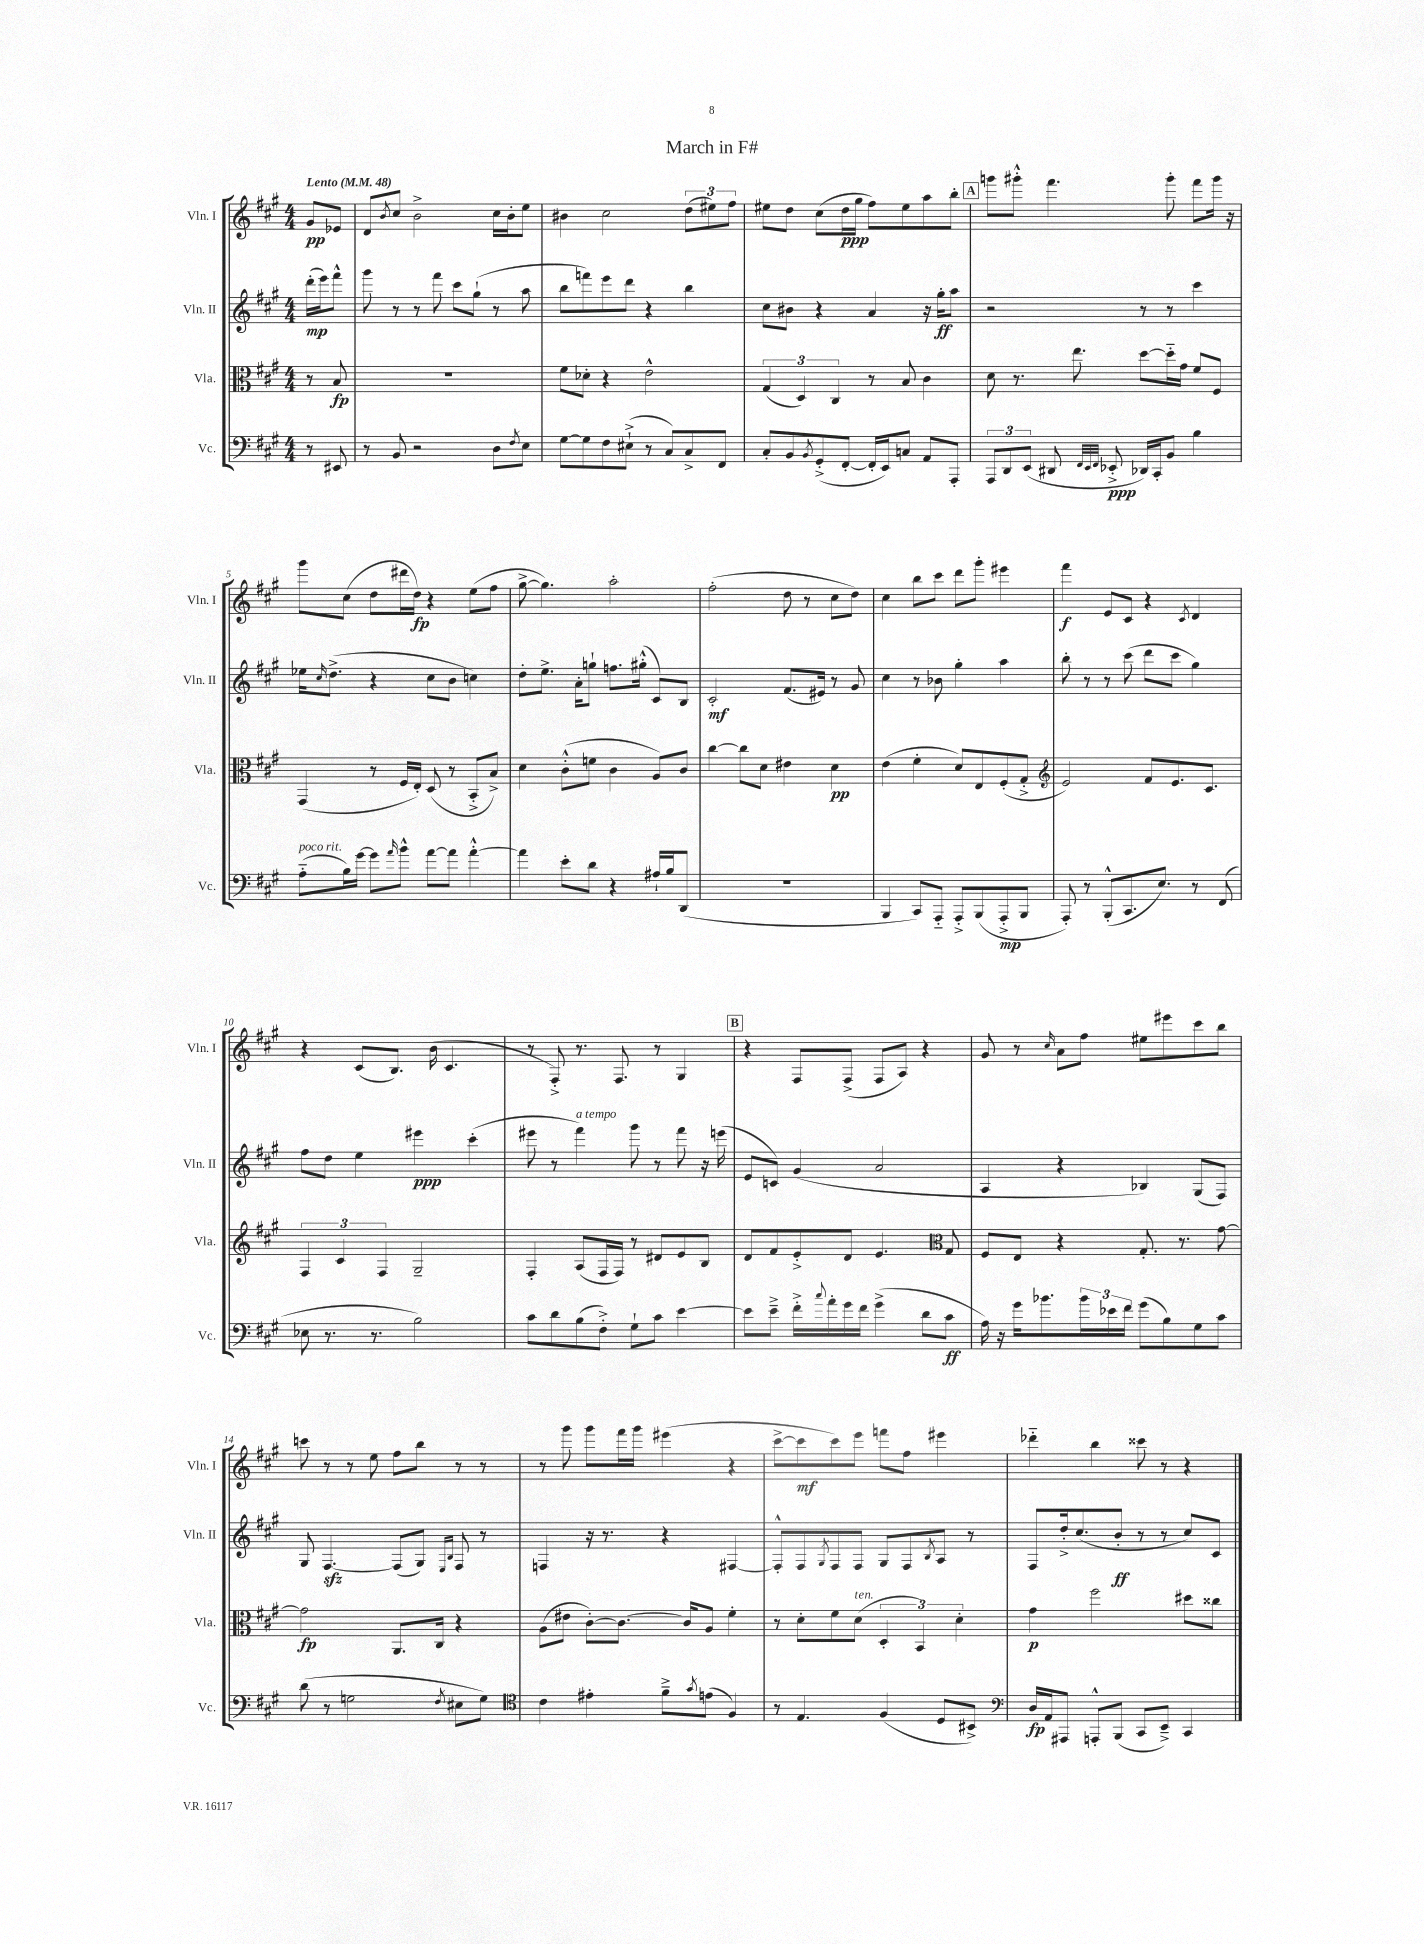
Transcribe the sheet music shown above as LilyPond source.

\header { title = "March in F#" }
<<
\new StaffGroup <<
\new Staff = "s0" \with { instrumentName = "Vln. I" shortInstrumentName = "Vln. I" } {
    \clef treble \key a \major \numericTimeSignature \time 4/4 \partial 4 \tempo "Lento" 4 = 48
    gis'8\pp ees'8 |
    d'8 \acciaccatura { b'8 } cis''8 b'2-> cis''16 b'16-. e''8 |
    bis'4 cis''2 \tuplet 3/2 { d''8( eis''8) fis''8 } |
    eis''8 d''8 cis''8( d''16\ppp gis''16 fis''8) eis''8 a''8 b''8-. |
    \mark \markup { \box "A" } g'''8 gis'''8-.-^ fis'''4. gis'''8-. fis'''8 gis'''16 r16 |
    gis'''8 cis''8( d''8 dis'''16 d''16\fp) r4 e''8( fis''8 |
    gis''8~-> gis''4.) a''2-. |
    fis''2-.( d''8 r8 cis''8 d''8) |
    cis''4 b''8 cis'''8 d'''8 gis'''8-. eis'''4 |
    fis'''4\f e'8 cis'8 r4 \acciaccatura { cis'8 } d'4 |
    r4 cis'8( b8.) b'16( cis'4. |
    r8 fis8-.->) r8. fis8. r8 gis4 |
    \mark \markup { \box "B" } r4 fis8 fis8->( fis8 a8) r4 |
    gis'8 r8 \grace { cis''16 } a'8 fis''8 eis''8 eis'''8 cis'''8 b''8 |
    c'''8 r8 r8 e''8 fis''8 b''8 r8 r8 |
    r8 gis'''8 gis'''8 fis'''16 gis'''16 eis'''4( r4 |
    cis'''8~-> cis'''8\mf cis'''8) e'''8 f'''8 fis''8 eis'''4 |
    des'''4-_ b''4 cisis'''8 r8 r4 \bar "|." |
}
\new Staff = "s1" \with { instrumentName = "Vln. II" shortInstrumentName = "Vln. II" } {
    \clef treble \key a \major \numericTimeSignature \time 4/4 \partial 4
    d'''16-.\mp( e'''16) fis'''8-^ |
    gis'''8 r8 r8 fis'''8 cis'''8 gis''8-!( r8 a''8 |
    b''8 f'''8) e'''8 d'''8 r4 b''4 |
    cis''8 bis'8 r4 a'4 r16 gis''16-.\ff a''8 |
    \mark \markup { \box "A" } r2 r8 r8 cis'''4 |
    ees''16 \grace { cis''16 } d''8.->( r4 cis''8 b'8 c''4) |
    d''8-. e''8.-> a'16-. g''8-! f''8. gis''16-.-^( cis'8) b8 |
    cis'2-.\mf fis'8.( eis'16) r8 gis'8 |
    cis''4 r8 bes'8 gis''4-. a''4 |
    b''8-. r8 r8 cis'''8( d'''8 cis'''8 gis''4) |
    fis''8 d''8 e''4 eis'''4\ppp cis'''4-.( |
    eis'''8 r8 fis'''4^\markup { \italic "a tempo" }) gis'''8 r8 fis'''8 r16 e'''16( |
    \mark \markup { \box "B" } e'8 c'8) gis'4( a'2 |
    a4 r4 bes4) gis8( fis8) |
    gis8 fis4.~\sfz fis8( gis8) \grace { e16 b16 } fis8 r8 |
    f4 r16 r8. r4 fis4~ |
    fis8-.-^ fis8 \acciaccatura { gis8 } fis8 fis8 gis8 fis8 \acciaccatura { b8 } a8 r8 |
    fis8 d''16-.-> cis''8.( b'8-.\ff r8 r8 cis''8) cis'8 \bar "|." |
}
\new Staff = "s2" \with { instrumentName = "Vla." shortInstrumentName = "Vla." } {
    \clef alto \key a \major \numericTimeSignature \time 4/4 \partial 4
    r8 b8\fp |
    R1 |
    fis'8 des'8-. r4 e'2-^ |
    \tuplet 3/2 { gis4( d4) cis4 } r8 b8 cis'4 |
    \mark \markup { \box "A" } d'8 r8. e''8. d''8~ d''16-_ gis'16 fis'8 fis8 |
    gis,4( r8 fis16 e16-.) d8( r8 b,8-.-> b8->) |
    d'4 cis'8-.-^( f'8 cis'4 a8) cis'8 |
    cis''4~ cis''8 d'8 eis'4 d'4\pp |
    e'4( fis'4-. d'8) e8 fis8-.( gis8-.-> |
    \clef treble e'2) fis'8 e'8. cis'8. |
    \tuplet 3/2 { fis4 cis'4 fis4 } gis2-- |
    fis4-. a8( fis16 fis16) r8 dis'8 e'8 b8 |
    \mark \markup { \box "B" } d'8 fis'8 e'8-.-> d'8 e'4. \clef alto gis8 |
    fis8 e8 r4 gis8.-. r8. gis'8~ |
    gis'2\fp a,8. cis16 r4 |
    a8( eis'8 cis'8~-.) cis'8.~ cis'16 a8 fis'4-. |
    r8 d'8-. fis'8 d'8^\markup { \italic "ten." }( \tuplet 3/2 { d4-. b,4) d'4-. } |
    gis'4\p fis''2 dis''8 cisis''8 \bar "|." |
}
\new Staff = "s3" \with { instrumentName = "Vc." shortInstrumentName = "Vc." } {
    \clef bass \key a \major \numericTimeSignature \time 4/4 \partial 4
    r8 eis,8 |
    r8 b,8 r2 d8 \acciaccatura { fis8 } e8 |
    gis8~ gis8 fis8 eis8-!->( r8 cis8) cis8-> fis,8 |
    cis8-. b,8 \acciaccatura { b,8 } gis,8-.->( fis,8~-. fis,16-. e,16) c8 a,8 a,,8-. |
    \mark \markup { \box "A" } \tuplet 3/2 { a,,8 d,8 e,8( } dis,8 \grace { fis,32 e,32 fis,32 } ees,8-.->\ppp des,16) cis,16-. b,8 b4 |
    a8-_^\markup { \italic "poco rit." }( b16) gis'16~ gis'8 \grace { a'16 } b'8-^ a'8~ a'8 a'4~-.-^ |
    a'4 e'8-. d'8 r4 ais16-! b16 d,8( |
    R1 |
    b,,4 cis,8) a,,8-_ a,,8-.-> b,,8( a,,8-.->\mp b,,8 |
    a,,8-.) r8 b,,8-.-^( cis,8. e8.) r8 fis,8( |
    ees8 r8. r8. b2) |
    cis'8 d'8 b8( fis8-.->) gis8-! cis'8 e'4~ |
    \mark \markup { \box "B" } e'8 e'8---> fis'16-.-> \appoggiatura { cis''8 } a'16-. gis'16 fis'16 gis'4->( d'8 cis'8\ff |
    a16) r16 gis'16 bes'8. \tuplet 3/2 { bes'16 ees'16 fis'16 } gis'8( b8) gis8 cis'8 |
    d'8( r8 g2 \acciaccatura { fis8 } eis8 g8) |
    \clef tenor cis'4 eis'4-. fis'8---> \acciaccatura { gis'8 } e'8( fis4) |
    r8 e4. fis4( d8 bis,8->) |
    \clef bass d16\fp a,16 ais,,8 a,,8-.-^ b,,8( cis,8 e,8--->) cis,4 \bar "|." |
}
>>
>>
